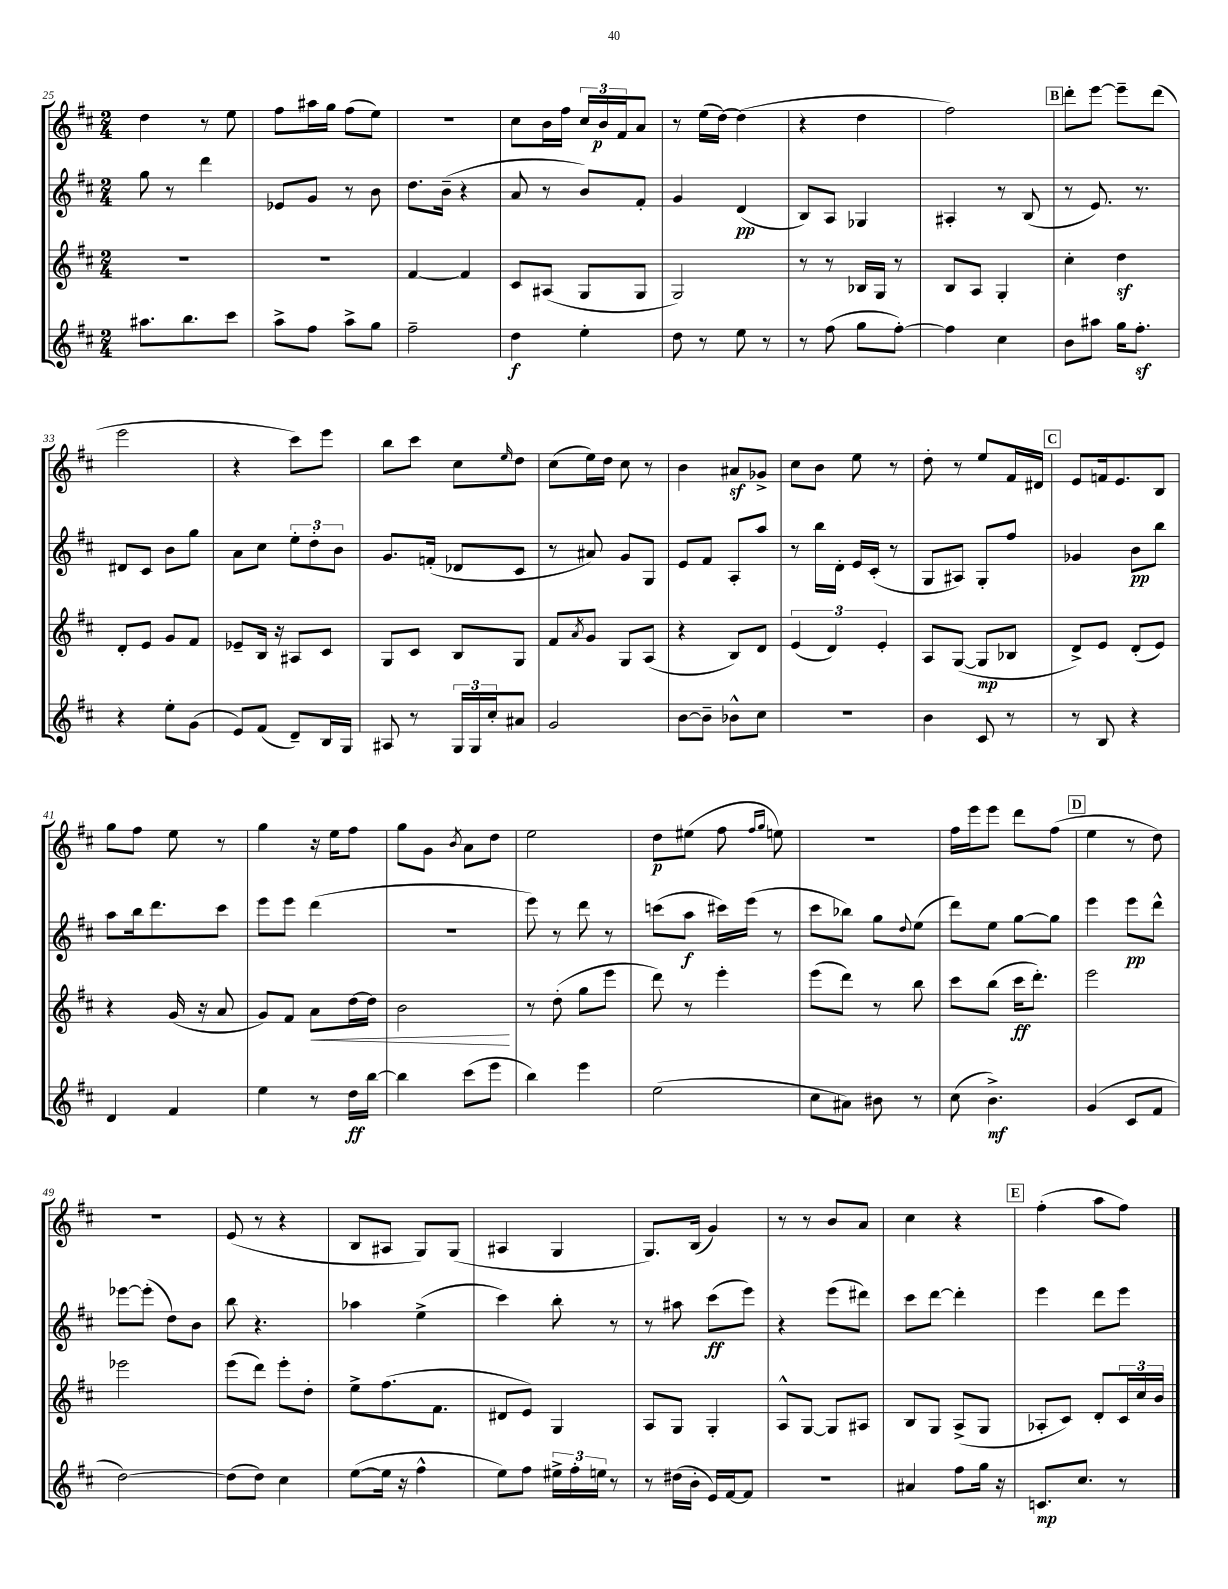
<<
\new StaffGroup <<
\new Staff = "s0" {
    \clef treble \key d \major \numericTimeSignature \time 2/4
    d''4 r8 e''8 |
    fis''8 ais''16 g''16 fis''8( e''8) |
    R2 |
    cis''8 b'16 fis''16 \tuplet 3/2 { cis''16 b'16\p fis'16 } a'8 |
    r8 e''16( d''16~) d''4( |
    r4 d''4 |
    fis''2) |
    \mark \markup { \box "B" } d'''8-. e'''8~ e'''8-- d'''8( |
    e'''2 |
    r4 cis'''8) e'''8 |
    b''8 cis'''8 cis''8 \grace { e''16 } d''8 |
    cis''8( e''16) d''16 cis''8 r8 |
    b'4 ais'8\sf ges'8-> |
    cis''8 b'8 e''8 r8 |
    d''8-. r8 e''8 fis'16 dis'16 |
    \mark \markup { \box "C" } e'8 f'16 e'8. b8 |
    g''8 fis''8 e''8 r8 |
    g''4 r16 e''16 fis''8 |
    g''8 g'8 \acciaccatura { b'8 } a'8 d''8 |
    e''2 |
    d''8\p eis''8( fis''8 \grace { fis''16 g''16 } e''8) |
    R2 |
    fis''16 e'''16 e'''8 d'''8 fis''8( |
    \mark \markup { \box "D" } e''4 r8 d''8) |
    r2 |
    e'8( r8 r4 |
    b8 ais8 g8) g8( |
    ais4 g4 |
    g8.) b16( g'4) |
    r8 r8 b'8 a'8 |
    cis''4 r4 |
    \mark \markup { \box "E" } fis''4-.( a''8 fis''8) \bar "|." |
}
\new Staff = "s1" {
    \clef treble \key d \major \numericTimeSignature \time 2/4
    g''8 r8 d'''4 |
    ees'8 g'8 r8 b'8 |
    d''8. b'16--( r4 |
    a'8 r8 b'8) fis'8-. |
    g'4 d'4\pp( |
    b8) a8 ges4 |
    ais4-. r8 b8( |
    \mark \markup { \box "B" } r8 e'8.) r8. |
    dis'8 cis'8 b'8 g''8 |
    a'8 cis''8 \tuplet 3/2 { e''8-. d''8-. b'8 } |
    g'8. f'16-.( des'8 cis'8 |
    r8 ais'8) g'8 g8 |
    e'8 fis'8 a8-. a''8 |
    r8 b''16 d'16-. e'16 cis'16-.( r8 |
    g8 ais8) g8-. fis''8 |
    \mark \markup { \box "C" } ges'4 b'8\pp b''8 |
    a''8 b''16 d'''8. cis'''8 |
    e'''8 e'''8 d'''4( |
    r2 |
    e'''8) r8 d'''8 r8 |
    c'''8( a''8\f cis'''16) e'''16( r8 |
    cis'''8 bes''8) g''8 \appoggiatura { d''8 } e''8( |
    d'''8) e''8 g''8~ g''8 |
    \mark \markup { \box "D" } e'''4 e'''8\pp d'''8-^ |
    ees'''8~ ees'''8-.( d''8) b'8 |
    b''8 r4. |
    aes''4 e''4->( |
    cis'''4) b''8-. r8 |
    r8 ais''8 cis'''8\ff( e'''8) |
    r4 e'''8( dis'''8) |
    cis'''8 d'''8~ d'''4-. |
    \mark \markup { \box "E" } e'''4 d'''8 e'''8 \bar "|." |
}
\new Staff = "s2" {
    \clef treble \key d \major \numericTimeSignature \time 2/4
    R2 |
    R2 |
    fis'4~ fis'4 |
    cis'8 ais8( g8 g8 |
    g2) |
    r8 r8 bes16 g16 r8 |
    b8 a8 g4-. |
    \mark \markup { \box "B" } cis''4-. d''4\sf |
    d'8-. e'8 g'8 fis'8 |
    ees'8-- b16 r16 ais8 cis'8 |
    g8 cis'8 b8 g8 |
    fis'8 \acciaccatura { a'8 } g'8 g8 a8( |
    r4 b8) d'8 |
    \tuplet 3/2 { e'4( d'4) e'4-. } |
    a8 g8~( g8\mp bes8 |
    \mark \markup { \box "C" } d'8->) e'8 d'8-.( e'8) |
    r4 g'16( r16 a'8 |
    g'8) fis'8 a'8\< d''16~ d''16 |
    b'2\! |
    r8 d''8-.( g''8 e'''8 |
    d'''8) r8 e'''4-. |
    e'''8( d'''8) r8 b''8 |
    cis'''8 b''8( cis'''16\ff d'''8.-.) |
    \mark \markup { \box "D" } e'''2 |
    ees'''2 |
    e'''8( d'''8) e'''8-. d''8-. |
    e''8-> fis''8.( fis'8. |
    dis'8 e'8) g4 |
    a8 g8 g4-. |
    a8-^ g8~ g8 ais8 |
    b8 g8 a8->( g8 |
    \mark \markup { \box "E" } aes8-. cis'8) d'8-. \tuplet 3/2 { cis'16 cis''16 b'16 } \bar "|." |
}
\new Staff = "s3" {
    \clef treble \key d \major \numericTimeSignature \time 2/4
    ais''8. b''8. cis'''8 |
    a''8-> fis''8 a''8-> g''8 |
    fis''2-- |
    d''4\f e''4-. |
    d''8 r8 e''8 r8 |
    r8 fis''8( g''8 fis''8~-.) |
    fis''4 cis''4 |
    \mark \markup { \box "B" } b'8 ais''8 g''16 fis''8.-.\sf |
    r4 e''8-. g'8( |
    e'8) fis'8( d'8--) b16 g16 |
    ais8 r8 \tuplet 3/2 { g16 g16 cis''16-. } ais'8 |
    g'2 |
    b'8~ b'8-- bes'8-^ cis''8 |
    r2 |
    b'4 cis'8 r8 |
    \mark \markup { \box "C" } r8 b8 r4 |
    d'4 fis'4 |
    e''4 r8 d''16\ff b''16~ |
    b''4 cis'''8( e'''8 |
    b''4) e'''4 |
    e''2( |
    cis''8 ais'8) bis'8 r8 |
    cis''8( b'4.->\mf) |
    \mark \markup { \box "D" } g'4( cis'8 fis'8 |
    d''2~) |
    d''8( d''8) cis''4 |
    e''8~( e''16 r16 fis''4-^ |
    e''8) fis''8 \tuplet 3/2 { eis''16-> fis''16-. e''16 } r8 |
    r8 dis''16( b'16-. e'16) fis'16~ fis'8 |
    r2 |
    ais'4 fis''8 g''16 r16 |
    \mark \markup { \box "E" } c'8.\mp cis''8. r8 \bar "|." |
}
>>
>>
\layout { \context { \Score currentBarNumber = #25 } }
